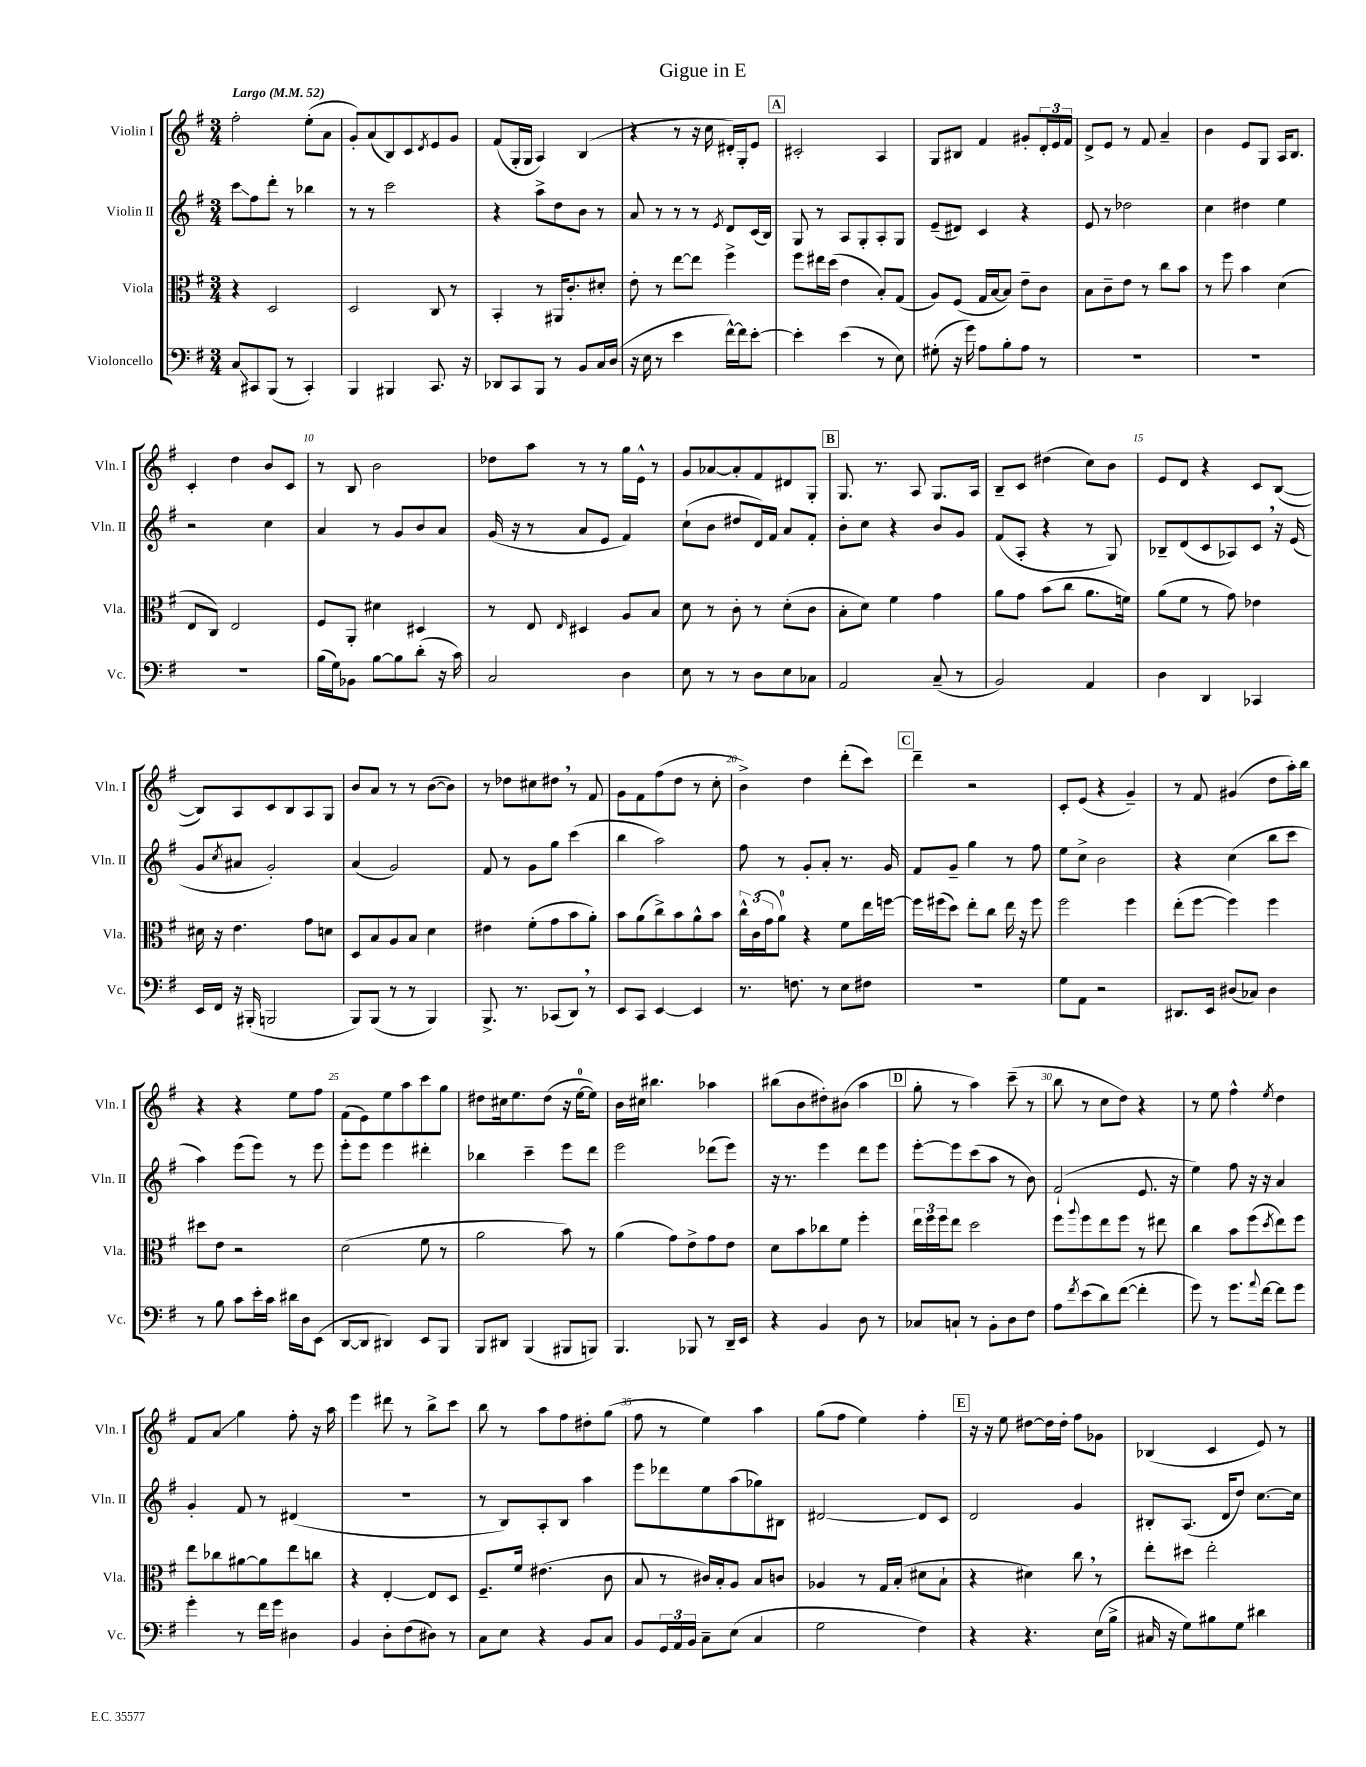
\header { title = "Gigue in E" }
<<
\new StaffGroup <<
\new Staff = "s0" \with { instrumentName = "Violin I" shortInstrumentName = "Vln. I" } {
    \clef treble \key g \major \numericTimeSignature \time 3/4 \tempo "Largo" 4 = 52
    fis''2-. e''8-.( a'8 |
    g'8-.) a'8( b8) c'8 \acciaccatura { d'8 } e'8 g'8 |
    fis'8( g16-. g16 a4) b4( |
    r4 r8 r16 c''16 dis'16-.) g16-. e'8 |
    \mark \markup { \box "A" } cis'2-. a4 |
    g8 bis8 fis'4 gis'8-. \tuplet 3/2 { d'16-. e'16 fis'16 } |
    d'8-> e'8 r8 fis'8 a'4-- |
    b'4 e'8 g8 a16 b8. |
    c'4-. d''4 b'8 c'8 |
    r8 b8 b'2 |
    des''8 a''8 r8 r8 g''16 e'16-^ r8 |
    g'8 aes'8~ aes'8-. fis'8 dis'8 g8-. |
    \mark \markup { \box "B" } g8. r8. a8 g8. a16 |
    b8-- c'8 dis''4( c''8) b'8 |
    e'8 d'8 r4 c'8 b8~( |
    b8) a8 c'8 b8 a8 g8 |
    b'8 a'8 r8 r8 b'8~( b'8) |
    r8 des''8 cis''8 dis''8 \breathe r8 fis'8 |
    g'8 fis'8 fis''8( d''8 r8 c''8-. |
    b'4->) d''4 d'''8-.( c'''8) |
    \mark \markup { \box "C" } d'''4-- r2 |
    c'8-. e'8( r4 g'4--) |
    r8 fis'8 gis'4( d''8 a''16-.) b''16 |
    r4 r4 e''8 fis''8 |
    fis'8( e'8) e''8 a''8 c'''8 g''8 |
    dis''8 cis''16 e''8. dis''8( r16 e''16-0~ e''8) |
    b'16 cis''16 bis''4. aes''4 |
    bis''8( b'8 dis''8-.) bis'8( a''4 |
    \mark \markup { \box "D" } g''8-. r8 a''4) c'''8--( r8 |
    b''8 r8 c''8 d''8) r4 |
    r8 e''8 fis''4-^ \acciaccatura { e''8 } d''4 |
    fis'8 a'8\glissando g''4 fis''8-. r16 a''16 |
    e'''4 dis'''8 r8 b''8-> c'''8 |
    b''8 r8 a''8 fis''8 dis''8-. g''8( |
    fis''8 r8 e''4) a''4 |
    g''8( fis''8 e''4) fis''4-. |
    \mark \markup { \box "E" } r16 r16 e''8 dis''8~ dis''16 dis''16-. fis''8 ges'8 |
    bes4( c'4 e'8) r8 \bar "|." |
}
\new Staff = "s1" \with { instrumentName = "Violin II" shortInstrumentName = "Vln. II" } {
    \clef treble \key g \major \numericTimeSignature \time 3/4
    c'''8\glissando fis''8 d'''8-. r8 bes''4 |
    r8 r8 c'''2 |
    r4 a''8-> d''8 b'8 r8 |
    a'8 r8 r8 r8 \acciaccatura { e'8 } d'8 c'16( b16) |
    \mark \markup { \box "A" } g8 r8 a8 g8-. a8-. g8 |
    e'8--( dis'8) c'4 r4 |
    e'8 r8 des''2 |
    c''4 dis''4 e''4 |
    r2 c''4 |
    a'4 r8 g'8 b'8 a'8 |
    g'16( r16 r8 a'8 e'8 fis'4) |
    c''8-!( b'8 dis''8 d'16) fis'16 a'8 fis'8-. |
    \mark \markup { \box "B" } b'8-. c''8 r4 b'8 g'8 |
    fis'8( a8-. r4 r8 g8) |
    bes8-- d'8( c'8 aes8) c'8 \breathe r16 e'16( |
    g'8 \acciaccatura { c''8 } ais'8 g'2-.) |
    a'4( g'2) |
    fis'8 r8 g'8 g''8 c'''4( |
    b''4 a''2) |
    fis''8 r8 g'8-. a'8-. r8. g'16 |
    \mark \markup { \box "C" } fis'8 g'8-- g''4 r8 fis''8 |
    e''8 c''8-> b'2 |
    r4 c''4( b''8 c'''8 |
    a''4) e'''8( e'''8) r8 e'''8 |
    e'''8-. e'''8 e'''4 dis'''4-. |
    bes''4 c'''4-- e'''8 d'''8 |
    e'''2 des'''8( e'''8) |
    r16 r8. e'''4 d'''8 e'''8 |
    \mark \markup { \box "D" } e'''8~-. e'''8 c'''8( a''8 r8 b'8) |
    fis'2-!( e'8. r16 |
    e''4) fis''8 r16 r16 a'4 |
    g'4-. fis'8 r8 dis'4( |
    R2. |
    r8 b8) a8-. b8 a''4 |
    e'''8 des'''8 e''8 a''8( ges''8) bis8 |
    dis'2~ dis'8 c'8 |
    \mark \markup { \box "E" } d'2 g'4 |
    bis8-. a8.( d'16 d''8) c''8.~ c''16 \bar "|." |
}
\new Staff = "s2" \with { instrumentName = "Viola" shortInstrumentName = "Vla." } {
    \clef alto \key g \major \numericTimeSignature \time 3/4
    r4 d2 |
    d2 c8 r8 |
    b,4-. r8 ais,16 c'8.-. dis'8-. |
    e'8-. r8 e''8~ e''8 fis''4-> |
    \mark \markup { \box "A" } fis''8 eis''16 d''16( e'4 b8-.) g8( |
    a8) fis8( g16 b16~ b8) e'8-- c'8 |
    b8 c'8-- e'8 r8 c''8 b'8 |
    r8 fis''8 b'4 d'4( |
    e8 c8) e2 |
    fis8 a,8-. dis'4 dis4 |
    r8 e8 \grace { e16 } dis4 a8 b8 |
    d'8 r8 c'8-. r8 d'8-.( c'8 |
    \mark \markup { \box "B" } b8-. d'8) fis'4 g'4 |
    a'8 g'8 b'8( c''8 a'8. f'16) |
    a'8( fis'8 r8 g'8) ees'4 |
    dis'16 r16 e'4. g'8 d'8 |
    d8 b8 a8 b8 d'4 |
    eis'4 fis'8-.( g'8 b'8 a'8-.) |
    b'8 a'8( c''8->) b'8 a'8-^ b'8 |
    \tuplet 3/2 { c''16-^ c'16( g'16 } a'8-0) r4 fis'8 e''16 f''16~ |
    \mark \markup { \box "C" } f''16 fis''16( d''8) e''8-. c''8 e''16 r16 fis''8 |
    fis''2 fis''4 |
    e''8-.( fis''8~ fis''4) fis''4 |
    dis''8 e'8 r2 |
    d'2( fis'8 r8 |
    a'2 b'8) r8 |
    a'4( g'8) e'8-> g'8 e'8 |
    d'8 b'8 ces''8 fis'8 fis''4-. |
    \mark \markup { \box "D" } \tuplet 3/2 { e''16 fis''16 fis''16 } e''8 d''2 |
    fis''8 \appoggiatura { a''8 } fis''8 e''8 fis''8 r8 eis''8 |
    c''4 b'8 fis''8( \acciaccatura { d''8 } e''8) fis''8 |
    e''8 ces''8 ais'8~ ais'8 e''8 c''8 |
    r4 e4~-. e8 d8 |
    fis8.-- fis'16 eis'4.( c'8 |
    b8 r8 cis'16) b16-. a8 b8 c'8 |
    aes4 r8 g16 b16-.( dis'8 b8-! |
    \mark \markup { \box "E" } r4 dis'4) c''8 \breathe r8 |
    e''8-. dis''8 e''2-. \bar "|." |
}
\new Staff = "s3" \with { instrumentName = "Violoncello" shortInstrumentName = "Vc." } {
    \clef bass \key g \major \numericTimeSignature \time 3/4
    c8\glissando cis,8 b,,8( r8 cis,4-.) |
    b,,4 bis,,4 c,8. r16 |
    des,8 c,8 b,,8 r8 b,8 c16 d16( |
    r16 e16 r8 e'4 fis'16~-^) fis'16 e'8~-. |
    \mark \markup { \box "A" } e'4-. e'4( r8 e8) |
    gis8-.( r16 g'16) a8 b8-. a8 r8 |
    R2. |
    R2. |
    R2. |
    b16( g16) bes,8 b8~ b8 d'8-.( r16 c'16) |
    c2 d4 |
    e8 r8 r8 d8 e8 ces8 |
    \mark \markup { \box "B" } a,2 c8--( r8 |
    b,2) a,4 |
    d4 d,4 ces,4 |
    e,16 fis,16 r16 bis,,16-.( b,,2 |
    b,,8) b,,8( r8 r8 b,,4) |
    b,,8.-> r8. ces,8( d,8) \breathe r8 |
    e,8 c,8 e,4~ e,4 |
    r8. f8. r8 e8 fis8 |
    \mark \markup { \box "C" } R2. |
    g8 a,8 r2 |
    dis,8. e,16 dis8( ces8) dis4 |
    r8 b8 c'8 e'16-. c'16 dis'16 d16 e,8( |
    d,8~ d,8 dis,4) e,8 b,,8 |
    b,,8 dis,8 b,,4( bis,,8 b,,8) |
    b,,4. bes,,8 r8 d,16-- e,16 |
    r4 b,4 d8 r8 |
    \mark \markup { \box "D" } ces8 c8-! r8 b,8-. d8 fis8 |
    a8 \acciaccatura { fis'8 } e'8( d'8) fis'8~( fis'4-. |
    g'8) r8 g'8. \appoggiatura { a'8 } fis'16~ fis'8 g'8 |
    g'4-. r8 fis'16 g'16 dis4 |
    b,4 d8-. fis8( dis8) r8 |
    c8 e8 r4 b,8 c8 |
    b,8 \tuplet 3/2 { g,16 a,16 b,16 } c8-- e8( c4 |
    g2 fis4) |
    \mark \markup { \box "E" } r4 r4. e16( b16-> |
    cis16 r16 g8) bis8 g8 dis'4 \bar "|." |
}
>>
>>
\layout { \context { \Score \override BarNumber.break-visibility = ##(#f #t #t) barNumberVisibility = #(every-nth-bar-number-visible 5) } }
